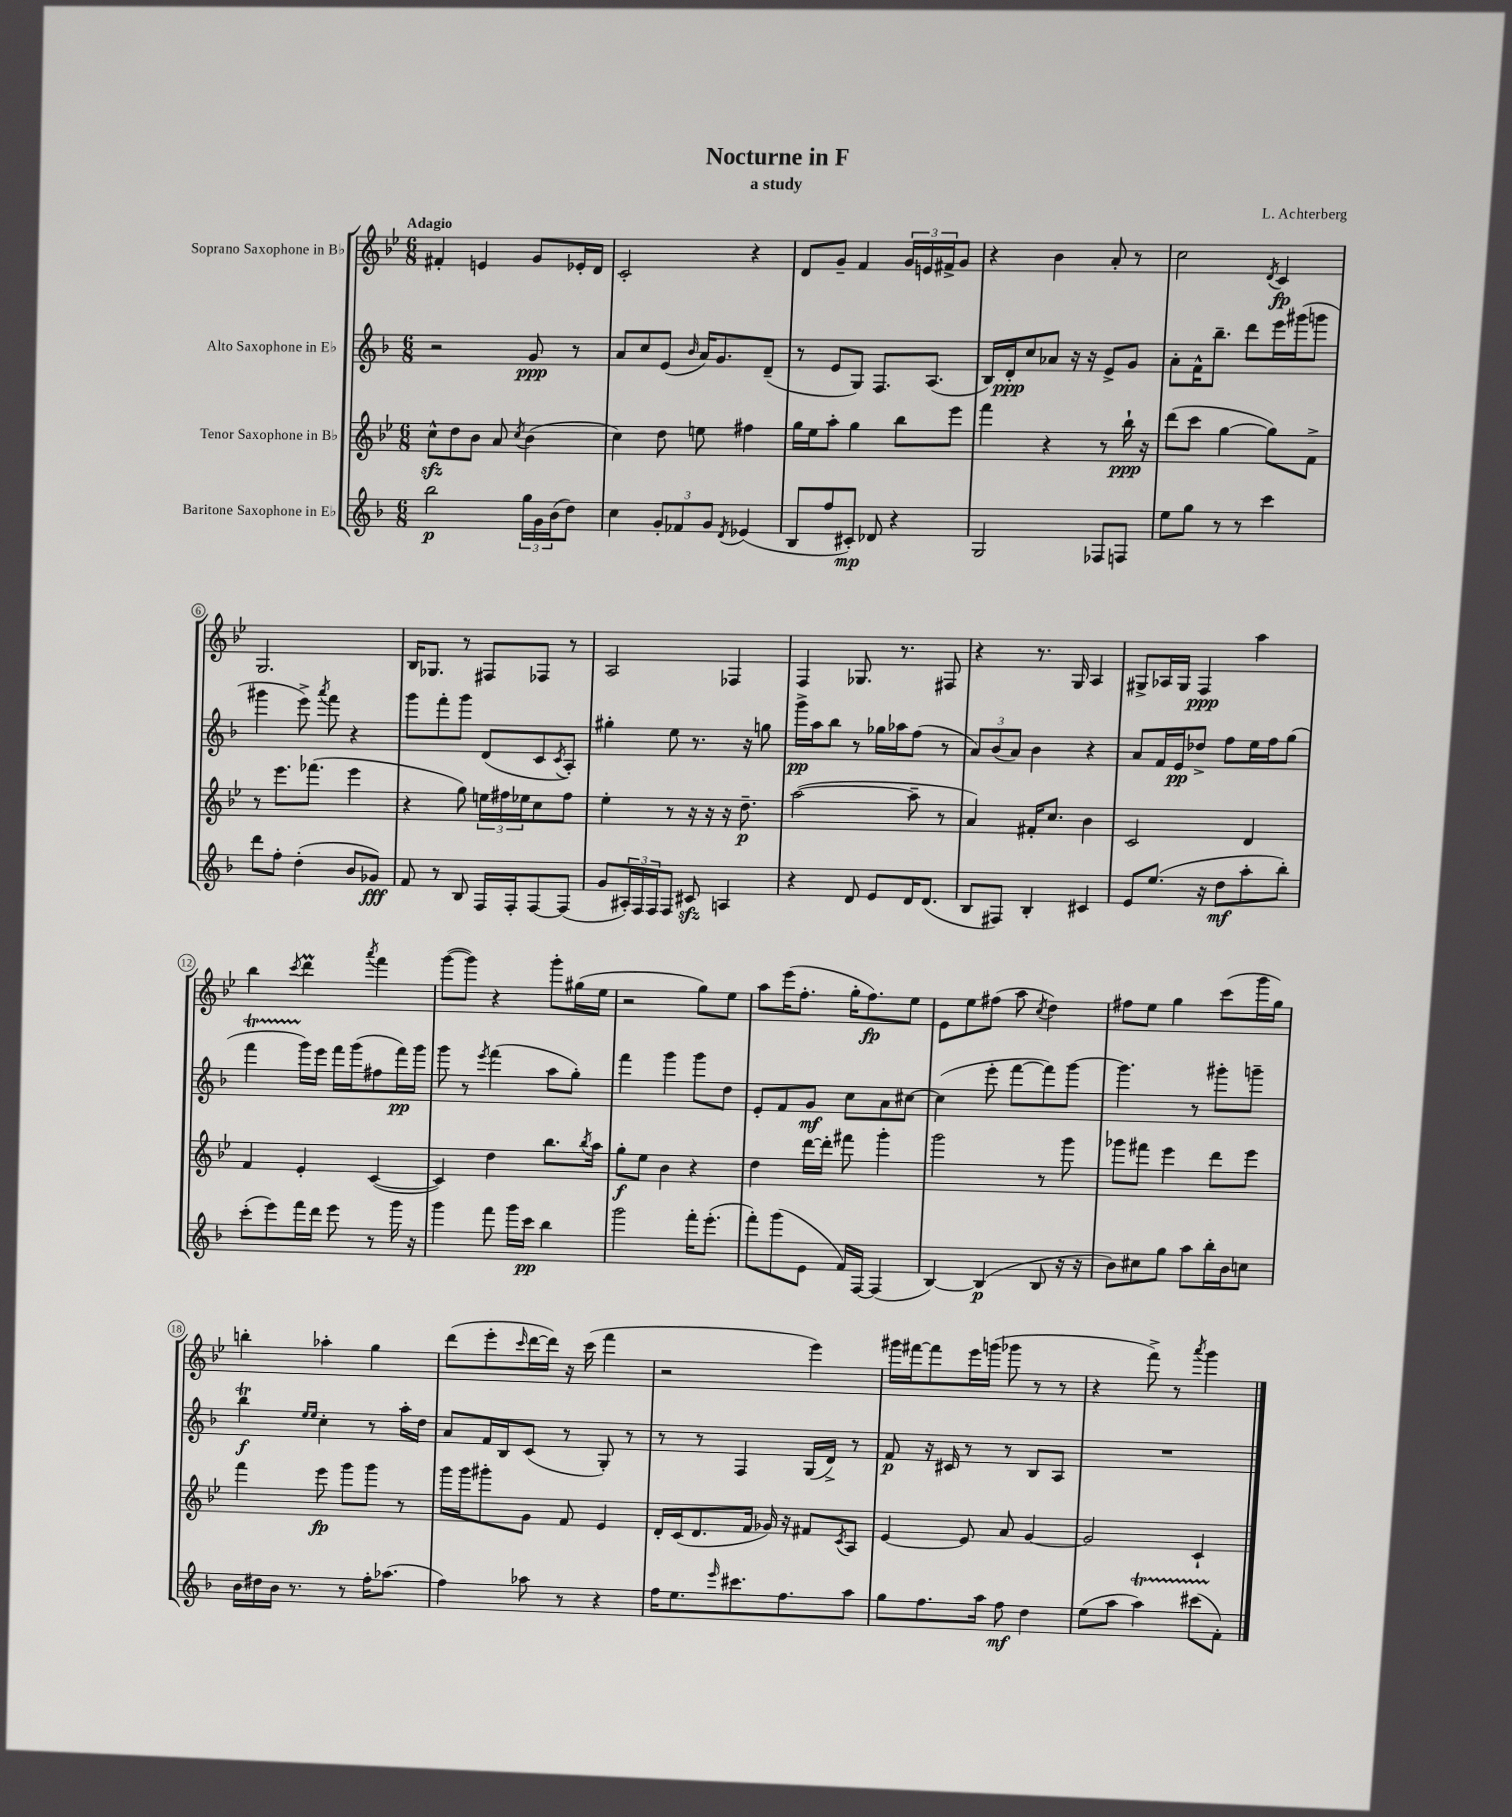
\header { title = "Nocturne in F" composer = "L. Achterberg" subtitle = "a study" }
<<
\new StaffGroup <<
\new Staff = "s0" \with { instrumentName = "Soprano Saxophone in Bb" } {
    \clef treble \key bes \major \numericTimeSignature \time 6/8 \tempo "Adagio"
    fis'4-. e'4 g'8 ees'16-. d'16 |
    c'2-. r4 |
    d'8 g'8-- f'4 \tuplet 3/2 { g'16 e'16 fis'16-> } g'8 |
    r4 bes'4 a'8-. r8 |
    c''2 \acciaccatura { d'8 } c'4\fp |
    g2. |
    bes16 ges8. r8 fis8 fes8 r8 |
    a2 fes4 |
    f4 ges8. r8. fis8 |
    r4 r8. g16 a4 |
    gis8-> aes16 gis16 f4\ppp a''4 |
    bes''4 \acciaccatura { c'''8 } d'''4\prall \acciaccatura { a'''8 } f'''4 |
    g'''8~( g'''8) r4 g'''8-. gis''16( ees''16 |
    r2 g''8) ees''8 |
    a''8 ees'''16( f''8.-. g''16-. f''8.\fp) ees''8 |
    ees'8 ees''8 fis''8( a''8 \acciaccatura { c''8 } d''4) |
    fis''8 ees''8 g''4 c'''8( g'''16 g''16) |
    b''4-. aes''4-. g''4 |
    d'''8( ees'''8-. \grace { c'''16 } d'''16~ d'''16) r16 c'''16( f'''4 |
    r2 ees'''4) |
    gis'''16 fis'''16~ fis'''8 ees'''16 g'''16( ges'''8 r8 r8 |
    r4 f'''8->) r8 \acciaccatura { a'''8 } g'''4 \bar "|." |
}
\new Staff = "s1" \with { instrumentName = "Alto Saxophone in Eb" } {
    \clef treble \key f \major \numericTimeSignature \time 6/8
    r2 g'8\ppp r8 |
    a'8 c''8 e'8( \grace { bes'16 } a'16) g'8. d'8--( |
    r8 e'8 g8) f8. a8.( |
    bes16) d'16-.\ppp c''8 aes'8 r16 r16 e'8-> g'8 |
    a'8-. f'16-^ bes''8.-- d'''8 e'''16 gis'''16( g'''8 |
    gis'''4 e'''8->) \acciaccatura { a'''8 } f'''8 r4 |
    g'''8 f'''8-. g'''8 d'8( c'8 \acciaccatura { c'8 } a8-.) |
    gis''4-. e''8 r8. r16 g''8 |
    g'''16->\pp a''16 bes''8 r8 ges''16 aes''16 f''8( r8 |
    \tuplet 3/2 { a'8) bes'8( a'8) } bes'4 r4 |
    a'8 f'16 e'16\pp des''8-> f''8 e''16 f''16 g''8( |
    f'''4\startTrillSpan g'''16\stopTrillSpan) e'''16 f'''16 g'''16( fis''8 f'''16\pp) g'''16 |
    g'''8 r8 \acciaccatura { e'''8 } f'''4( a''8 g''8-.) |
    f'''4 g'''4 g'''8 d''8 |
    e'8-. f'8 g'8\mf c''8 a'8 cis''8~ |
    cis''4( e'''8-. f'''8~ f'''8) g'''8~ |
    g'''4. r8 gis'''8-. g'''8-- |
    bes''4\trill\f \grace { e''16 e''16 } c''4-. r8 a''16-. d''16 |
    a'8 f'16 bes16 c'8( r8 g8-.) r8 |
    r8 r8 f4 g16( d'16->) r8 |
    f'8\p r16 cis'16 r8 r8 bes8 a8 |
    R2. \bar "|." |
}
\new Staff = "s2" \with { instrumentName = "Tenor Saxophone in Bb" } {
    \clef treble \key bes \major \numericTimeSignature \time 6/8
    c''8-^\sfz d''8 bes'8 a'8 \acciaccatura { c''8 } bes'4( |
    c''4) d''8 e''8 fis''4 |
    g''16 ees''16 a''8-. g''4 bes''8 ees'''8 |
    f'''4 r4 r8 bes''16-!\ppp r16 |
    d'''8( c'''8 g''4~ g''8) f'8-> |
    r8 ees'''8. fes'''8.( ees'''4 |
    r4 g''8) \tuplet 3/2 { e''16 fis''16 ees''16 } c''8 fis''8 |
    ees''4-. r8 r16 r16 r16 d''8.--\p |
    a''2~( a''8-- r8 |
    a'4) fis'16-. c''8. bes'4 |
    c'2 d'4 |
    f'4 ees'4-. c'4~( |
    c'4) d''4 bes''8. \acciaccatura { bes''8 } a''16 |
    g''8-.\f ees''8 bes'4 r4 |
    d''4 d'''16~ d'''16-. fis'''8 g'''4-. |
    g'''2 r8 g'''8 |
    ges'''8 fis'''8 ees'''4 d'''8 ees'''8 |
    f'''4 ees'''8\fp g'''8 g'''8 r8 |
    g'''16 g'''16 gis'''8-. g'8 f'8 ees'4 |
    d'16-. c'16( d'8. f'16 ges'16) r16 fis'8 \acciaccatura { c'8 } a8 |
    ees'4~ ees'8 a'8 g'4~ |
    g'2 c'4-! \bar "|." |
}
\new Staff = "s3" \with { instrumentName = "Baritone Saxophone in Eb" } {
    \clef treble \key f \major \numericTimeSignature \time 6/8
    bes''2\p \tuplet 3/2 { g''16 g'16 bes'16( } d''8) |
    c''4 \tuplet 3/2 { g'8-. fes'8 g'8 } \acciaccatura { d'8 } ees'4( |
    bes8 f''8 cis'8-.\mp) des'8 r4 |
    g2 fes8 f8 |
    e''8 g''8 r8 r8 c'''4 |
    d'''8 f''8-. d''4-.( bes'8 ges'8\fff) |
    f'8 r8 bes8 f16 f16-. f8~ f8( |
    g'8 \tuplet 3/2 { ais16-.) f16 f16 } f8 cis'8\sfz a4 |
    r4 d'8 e'8 d'16 d'8.( |
    bes8 fis8) bes4-. cis'4 |
    e'8 e''8.( r16 d''8\mf a''8-. bes''8-.) |
    c'''8-.( e'''8) f'''16 d'''16 e'''8 r8 g'''16 r16 |
    g'''4 f'''8 g'''16 c'''16\pp bes''4 |
    g'''2 f'''16-. e'''8.-.( |
    f'''8-.) g'''8( e'8 f'16) f16~ f4( |
    bes4~) bes4\p( bes8 r16 r16 |
    bes'8) cis''8 g''8 a''8 bes''16-. bes'16 c''8 |
    bes'16 dis''16 bes'16 r8. r8 f''16-. aes''8.( |
    f''4) aes''8 r8 r4 |
    f''16 e''8. \grace { e'''16 } cis'''8. f''8. a''8 |
    g''8 f''8. a''16 f''8\mf d''4 |
    e''8( a''8 a''4\startTrillSpan) cis'''8( f'8-.\stopTrillSpan) \bar "|." |
}
>>
>>
\layout { \context { \Score \override BarNumber.stencil = #(make-stencil-circler 0.1 0.3 ly:text-interface::print) } }
